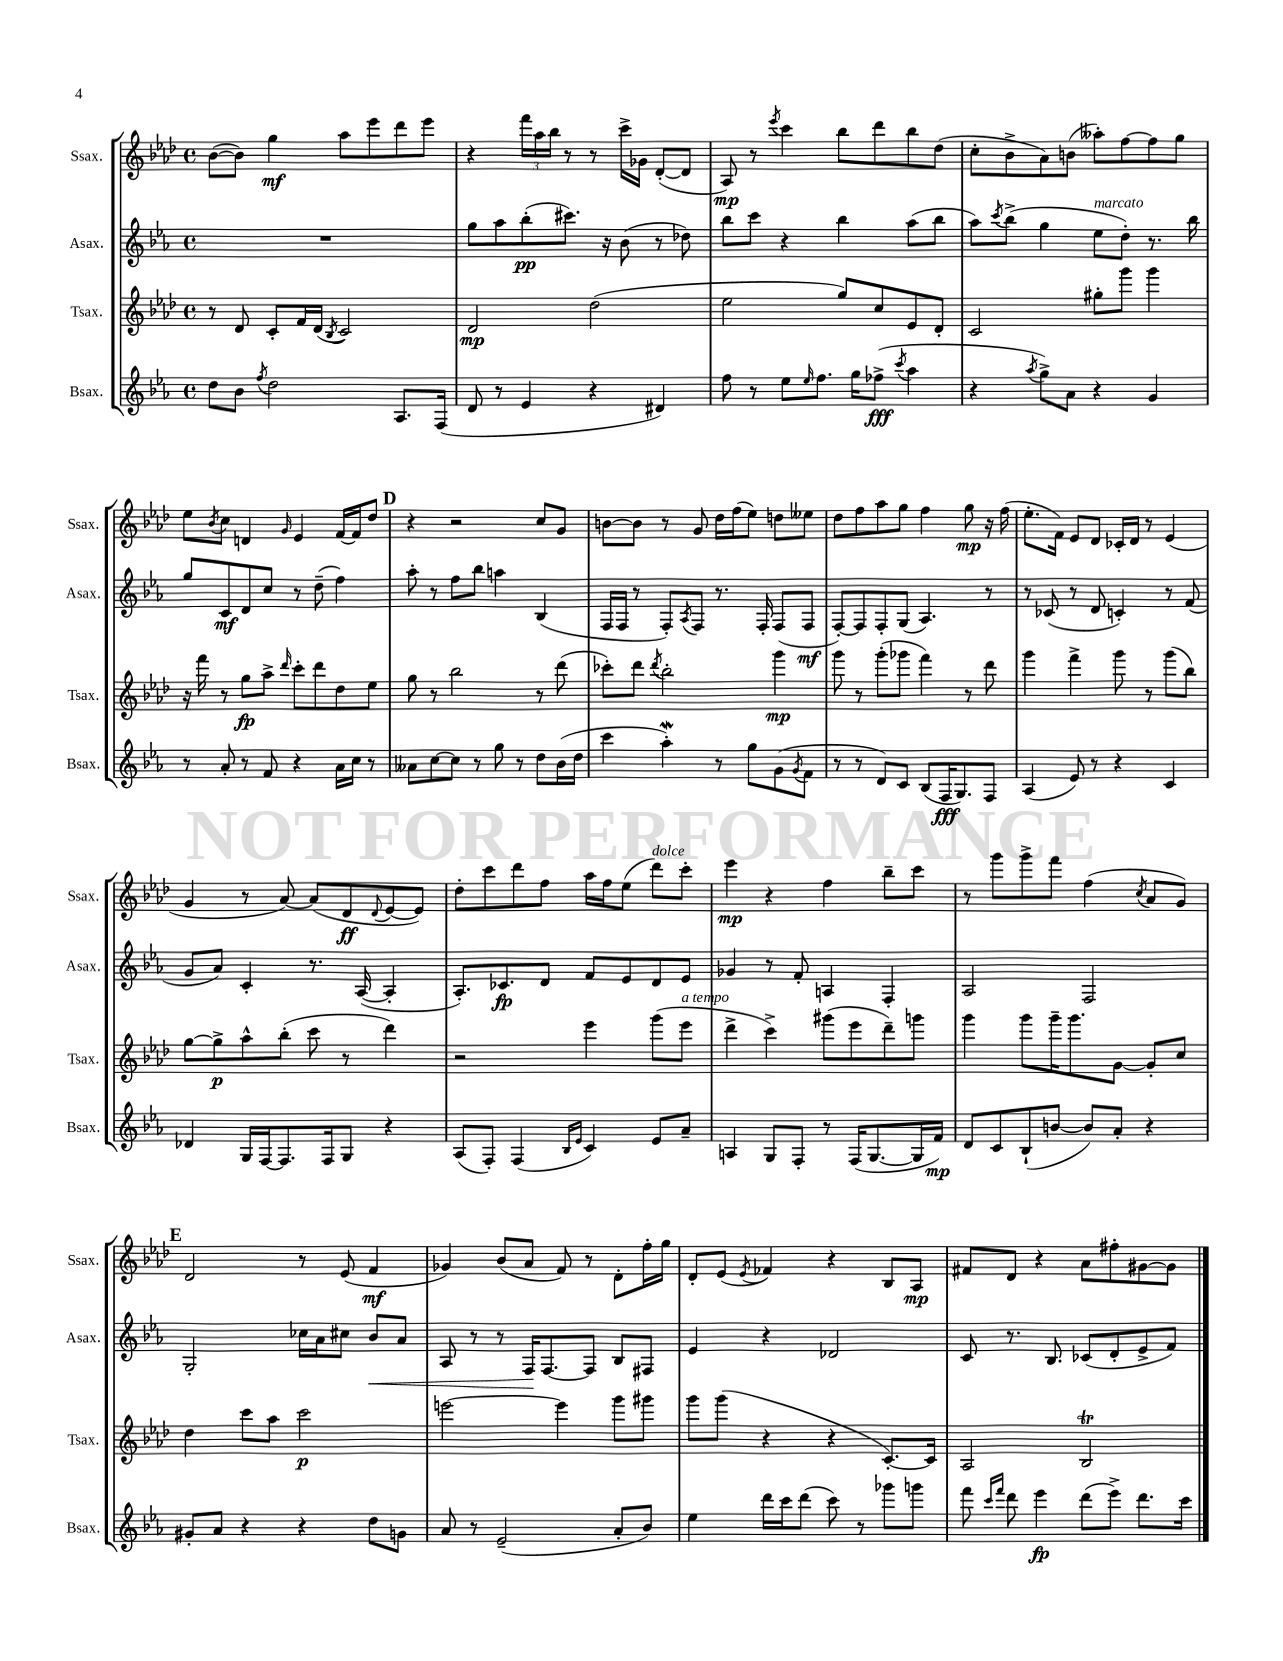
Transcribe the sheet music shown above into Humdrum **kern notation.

**kern	**dynam	**kern	**dynam	**kern	**dynam	**kern	**dynam
*part4	*part4	*part3	*part3	*part2	*part2	*part1	*part1
*staff4	*staff4	*staff3	*staff3	*staff2	*staff2	*staff1	*staff1
*I"Bsax.	*	*I"Tsax.	*	*I"Asax.	*	*I"Ssax.	*
*I'Bsax.	*	*I'Tsax.	*	*I'Asax.	*	*I'Ssax.	*
*clefG2	*	*clefG2	*	*clefG2	*	*clefG2	*
*k[b-e-a-]	*	*k[b-e-a-d-]	*	*k[b-e-a-]	*	*k[b-e-a-d-]	*
*M4/4	*	*M4/4	*	*M4/4	*	*M4/4	*
*met(c)	*	*met(c)	*	*met(c)	*	*met(c)	*
=24	=24	=24	=24	=24	=24	=24	=24
8dd\L	.	8r	.	1r	.	([8b-\L	.
8b-\J	.	8d-/	.	.	.	8b-\J])	.
8qff/	.	.	.	.	.	.	.
2dd\	.	8c'/L	.	.	.	4gg\	mf
.	.	16f/L	.	.	.	.	.
.	.	(16d-/JJ	.	.	.	.	.
.	.	8qB-/	.	.	.	.	.
.	.	2c/)	.	.	.	8aa-\L	.
.	.	.	.	.	.	8eee-\	.
8.A-/L	.	.	.	.	.	8ddd-\	.
.	.	.	.	.	.	8eee-\J	.
(16F/Jk	.	.	.	.	.	.	.
=25	=25	=25	=25	=25	=25	=25	=25
8d/	.	2d-/	mp	8gg\L	.	4r	.
8r	.	.	.	8aa-\	.	.	.
4e-/	.	.	.	(8bb-'\	pp	24fff\LL	.
.	.	.	.	.	.	24aa-\	.
.	.	.	.	.	.	24bb-\JJ	.
.	.	.	.	8.ccc#X\J)	.	8r	.
4r	.	(2dd-\	.	.	.	8r	.
.	.	.	.	16r	.	.	.
.	.	.	.	(8b-\	.	16ccc^\LL	.
.	.	.	.	.	.	16g-X\JJ	.
4d#X/)	.	.	.	8r	.	([8d-'/L	.
.	.	.	.	8dd-X\)	.	8d-/J]	.
=26	=26	=26	=26	=26	=26	=26	=26
8ff\	.	2ee-\	.	8bb-\L	.	8A-/)	mp
8r	.	.	.	8ccc\J	.	8r	.
.	.	.	.	.	.	8qeee-/	.
8ee-\L	.	.	.	4r	.	4ccc\	.
16qqee-/	.	.	.	.	.	.	.
8.ff\J	.	.	.	.	.	.	.
.	.	8gg/L)	.	4bb-\	.	8bb-\L	.
16gg\KL	.	.	.	.	.	.	.
(8ff-X^\J	fff	8cc/	.	.	.	8ddd-\	.
8qccc/	.	.	.	.	.	.	.
4aa-\	.	8e-/	.	(8aa-\L	.	8bb-\	.
.	.	8d-'/J	.	8bb-\J	.	(8dd-\J	.
=27	=27	=27	=27	=27	=27	=27	=27
4r	.	2c/	.	8aa-\L)	.	8cc'\L	.
.	.	.	.	8qccc/	.	.	.
.	.	.	.	(8bb-^\J	.	8b-^\	.
8qaa-/	.	.	.	.	.	.	.
8gg^\L)	.	.	.	4gg\	.	8a-\)	.
8a-\J	.	.	.	.	.	(8bn\J	.
!	!	!	!	!LO:TX:a:i:t=marcato	!	!	!
4r	.	8gg#X'\L	.	8ee-\L	.	8aa--X'\L)	.
.	.	8ggg\J	.	8dd'\J)	.	[8ff\	.
4g/	.	4ggg\	.	8.r	.	8ff\]	.
.	.	.	.	.	.	8gg\J	.
.	.	.	.	16bb-\	.	.	.
!!LO:LB:g=z
=28	=28	=28	=28	=28	=28	=28	=28
8r	.	16r	.	8gg/L	.	8ee-\L	.
.	.	16fff\	.	.	.	.	.
.	.	.	.	.	.	8qb-/	.
8a-'/	.	8r	.	8c/	mf	8cc\J	.
8r	.	8gg\L	fp	8d/	.	4dn/	.
8f/	.	8aa-^\J	.	8cc/J	.	.	.
.	.	16qqddd-/	.	.	.	16qqg/	.
4r	.	8ccc'\L	.	8r	.	4e-/	.
.	.	8ddd-\	.	(8dd~\	.	.	.
16a-\LL	.	8dd-\	.	4ff\)	.	[16f/LL	.
16cc\JJ	.	.	.	.	.	16f/J]	.
8r	.	8ee-\J	.	.	.	8dd-/J	.
!!LO:REH:place=s1:t=D
=29	=29	=29	=29	=29	=29	=29	=29
8a--X\L	.	8gg\	.	8aa-'\	.	4r	.
[8cc\	.	8r	.	8r	.	.	.
8cc\J]	.	2bb-\	.	8ff\L	.	2r	.
8r	.	.	.	8bb-\J	.	.	.
8gg\	.	.	.	4aan\	.	.	.
8r	.	.	.	.	.	.	.
8dd\L	.	8r	.	(4B-/	.	8cc/L	.
(16b-\L	.	(8ddd-\	.	.	.	8g/J	.
16dd\JJ	.	.	.	.	.	.	.
=30	=30	=30	=30	=30	=30	=30	=30
4ccc\	.	8ccc-X'\L)	.	16F/LL	.	[8bn\L	.
.	.	.	.	16F/JJ	.	.	.
.	.	8ddd-\J	.	8r	.	8b\J]	.
.	.	8qddd-/	.	.	.	.	.
4aa-w'\)	.	2bb-'\	.	8F'/L)	.	8r	.
.	.	.	.	8qA-/	.	.	.
.	.	.	.	8F/J	.	8g/	.
8r	.	.	.	8.r	.	16dd-\LL	.
.	.	.	.	.	.	(16ff\J	.
8gg\L	.	.	.	.	.	8ee-\J)	.
.	.	.	.	16F'/	.	.	.
(8g\	.	4ggg\	mp	(8F/L	.	8ddn\L	.
8qg/	.	.	.	.	.	.	.
8f\J	.	.	.	8F/J	mf	8ee--X\J	.
=31	=31	=31	=31	=31	=31	=31	=31
8r	.	8ggg\	.	[8F'/L)	.	8dd-\L	.
8r	.	8r	.	8F/]	.	8ff\	.
8d/L)	.	(8ggg'\L	.	8F'/	.	8aa-\	.
8c/J	.	8ggg-X\J	.	(8G/J	.	8gg\J	.
(8B-/L	.	4fff\)	.	4.A-/)	.	4ff\	.
16F/K	fff	.	.	.	.	.	.
8.G/)	.	.	.	.	.	.	.
.	.	8r	.	.	.	8gg\	mp
8F/J	.	8ddd-\	.	8r	.	16r	.
.	.	.	.	.	.	(16ff\	.
=32	=32	=32	=32	=32	=32	=32	=32
(4A-/	.	4ggg\	.	8r	.	8.ee-'\L	.
.	.	.	.	(8c-X/	.	.	.
.	.	.	.	.	.	16f\Jk)	.
8e-/)	.	4fff^\	.	8r	.	8e-/L	.
8r	.	.	.	8d/	.	8d-/J	.
4r	.	8ggg\	.	4cn'/)	.	16c-X'/LL	.
.	.	.	.	.	.	16d-/JJ	.
.	.	8r	.	.	.	8r	.
4c/	.	(8ggg\L	.	8r	.	(4e-/	.
.	.	8bb-\J)	.	(8f/	.	.	.
!!LO:LB:g=z
=33	=33	=33	=33	=33	=33	=33	=33
4d-X/	.	[8gg\L	.	8g/L	.	4g/	.
.	.	8gg^\]	p	8a-/J)	.	.	.
16G/LL	.	8aa-^^\	.	4c'/	.	8r	.
[16F/J	.	.	.	.	.	.	.
8.F/]	.	(8bb-'\J	.	.	.	[8a-/)	.
.	.	8ccc\	.	8.r	.	(8a-/L]	.
16F/k	.	.	.	.	.	.	.
8G/J	.	8r	.	.	.	8d-/	ff
.	.	.	.	([16A-/	.	.	.
.	.	.	.	.	.	8qqd-/	.
4r	.	4ddd-\)	.	4A-'/]	.	[8e-/	.
.	.	.	.	.	.	8e-/J])	.
=34	=34	=34	=34	=34	=34	=34	=34
(8A-/L	.	2r	.	8.A-'/L)	.	8dd-'\L	.
8F'/J)	.	.	.	.	.	8ccc\	.
.	.	.	.	8.c-X/	fp	.	.
(4F/	.	.	.	.	.	8ddd-\	.
.	.	.	.	8d/J	.	8ff\J	.
16qqB-/LL	.	.	.	.	.	.	.
16qqe-/JJ	.	.	.	.	.	.	.
4c/)	.	4eee-\	.	8f/L	.	16aa-\LL	.
.	.	.	.	.	.	16ff\J	.
.	.	.	.	8e-/	.	(8ee-\J	.
!	!	!	!	!	!	!LO:TX:a:i:t=dolce	!
8e-/L	.	(8ggg\L	.	8d/	.	8ddd-\L)	.
!	!	!LO:TX:a:i:t=a tempo	!	!	!	!	!
8a-~/J	.	8eee-\J	.	8e-/J	.	8ccc'\J	.
=35	=35	=35	=35	=35	=35	=35	=35
4An/	.	4ddd-^\	.	4g-X/	.	4eee-\	mp
8G/L	.	4ccc^\)	.	8r	.	4r	.
8F'/J	.	.	.	8f'/	.	.	.
8r	.	(8ggg#X\L	.	4An/	.	4ff\	.
(16F/KL	.	8eee-\	.	.	.	.	.
[8.G/	.	.	.	.	.	.	.
.	.	8ddd-~\)	.	4F'/	.	8bb-~\L	.
16G/L]	.	8gggn\J	.	.	.	8ccc\J	.
16f/JJ)	mp	.	.	.	.	.	.
=36	=36	=36	=36	=36	=36	=36	=36
8d/L	.	4ggg\	.	2A-/	.	8r	.
8c/	.	.	.	.	.	8ggg\L	.
(8B-`/	.	8ggg\L	.	.	.	8ggg^\	.
[8bn/J	.	16ggg~\K	.	.	.	8fff\J	.
.	.	8.ggg\	.	.	.	.	.
8b/L])	.	.	.	2F/	.	(4ff\	.
8a-'/J	.	[8g\J	.	.	.	.	.
.	.	.	.	.	.	8qcc/	.
4r	.	8g'/L]	.	.	.	8a-/L	.
.	.	8cc/J	.	.	.	8g/J)	.
!!LO:LB:g=z
!!LO:REH:place=s1:t=E
=37	=37	=37	=37	=37	=37	=37	=37
8g#X'/L	.	4dd-\	.	2G'/	.	2d-/	.
8a-/J	.	.	.	.	.	.	.
4r	.	8ccc\L	.	.	.	.	.
.	.	8aa-\J	.	.	.	.	.
4r	.	2ccc\	p	16cc-X\LL	.	8r	.
.	.	.	.	16a-\J	.	.	.
.	.	.	.	8cc#X\J	.	(8e-/	.
!	!	!	!	!	!LO:HP:b	!	!
8dd\L	.	.	.	8b-/L	<	4f/	mf
8gn\J	.	.	.	8a-/J	.	.	.
=38	=38	=38	=38	=38	=38	=38	=38
8a-/	.	[2eeen\	.	8A-/	.	4g-X/)	.
8r	.	.	.	8r	.	.	.
(2e-~/	.	.	.	8r	.	(8b-/L	.
.	.	.	.	16F/KL	.	8a-/J	.
.	.	.	.	[8.F/	[	.	.
.	.	4eee\]	.	.	.	8f/)	.
.	.	.	.	8F/J]	.	8r	.
8a-'/L	.	8ggg\L	.	8B-/L	.	8d-'\L	.
8b-/J)	.	8ggg#X\J	.	8F#X/J	.	16ff'\L	.
.	.	.	.	.	.	16gg\JJ	.
=39	=39	=39	=39	=39	=39	=39	=39
4ee-\	.	8ggg\L	.	4e-/	.	8d-'/L	.
.	.	(8ggg\J	.	.	.	(8e-/J	.
.	.	.	.	.	.	8qe-/	.
16ddd\LL	.	4r	.	4r	.	4f-X/)	.
16ccc\J	.	.	.	.	.	.	.
(8ddd\J	.	.	.	.	.	.	.
8ccc\)	.	4r	.	2d-X/	.	4r	.
8r	.	.	.	.	.	.	.
8ggg-X\L	.	[8.c'/L)	.	.	.	8B-/L	.
8gggn\J	.	.	.	.	.	8A-/J	mp
.	.	16c/Jk]	.	.	.	.	.
=40	=40	=40	=40	=40	=40	=40	=40
8fff\	.	2A-/	.	8c/	.	8f#X/L	.
16qqccc/LL	.	.	.	.	.	.	.
16qqfff/JJ	.	.	.	.	.	.	.
8ddd\	.	.	.	8.r	.	8d-/J	.
4eee-\	fp	.	.	.	.	4r	.
.	.	.	.	8.B-/	.	.	.
(8ddd\L	.	2B-T/	.	(8c-X/L	.	8a-\L	.
8eee-^\J)	.	.	.	8d'/	.	8ff#X'\	.
8.ddd\L	.	.	.	8e-^/	.	[8g#X\	.
.	.	.	.	8f/J)	.	8g#\J]	.
16ccc\Jk	.	.	.	.	.	.	.
==	==	==	==	==	==	==	==
*-	*-	*-	*-	*-	*-	*-	*-
